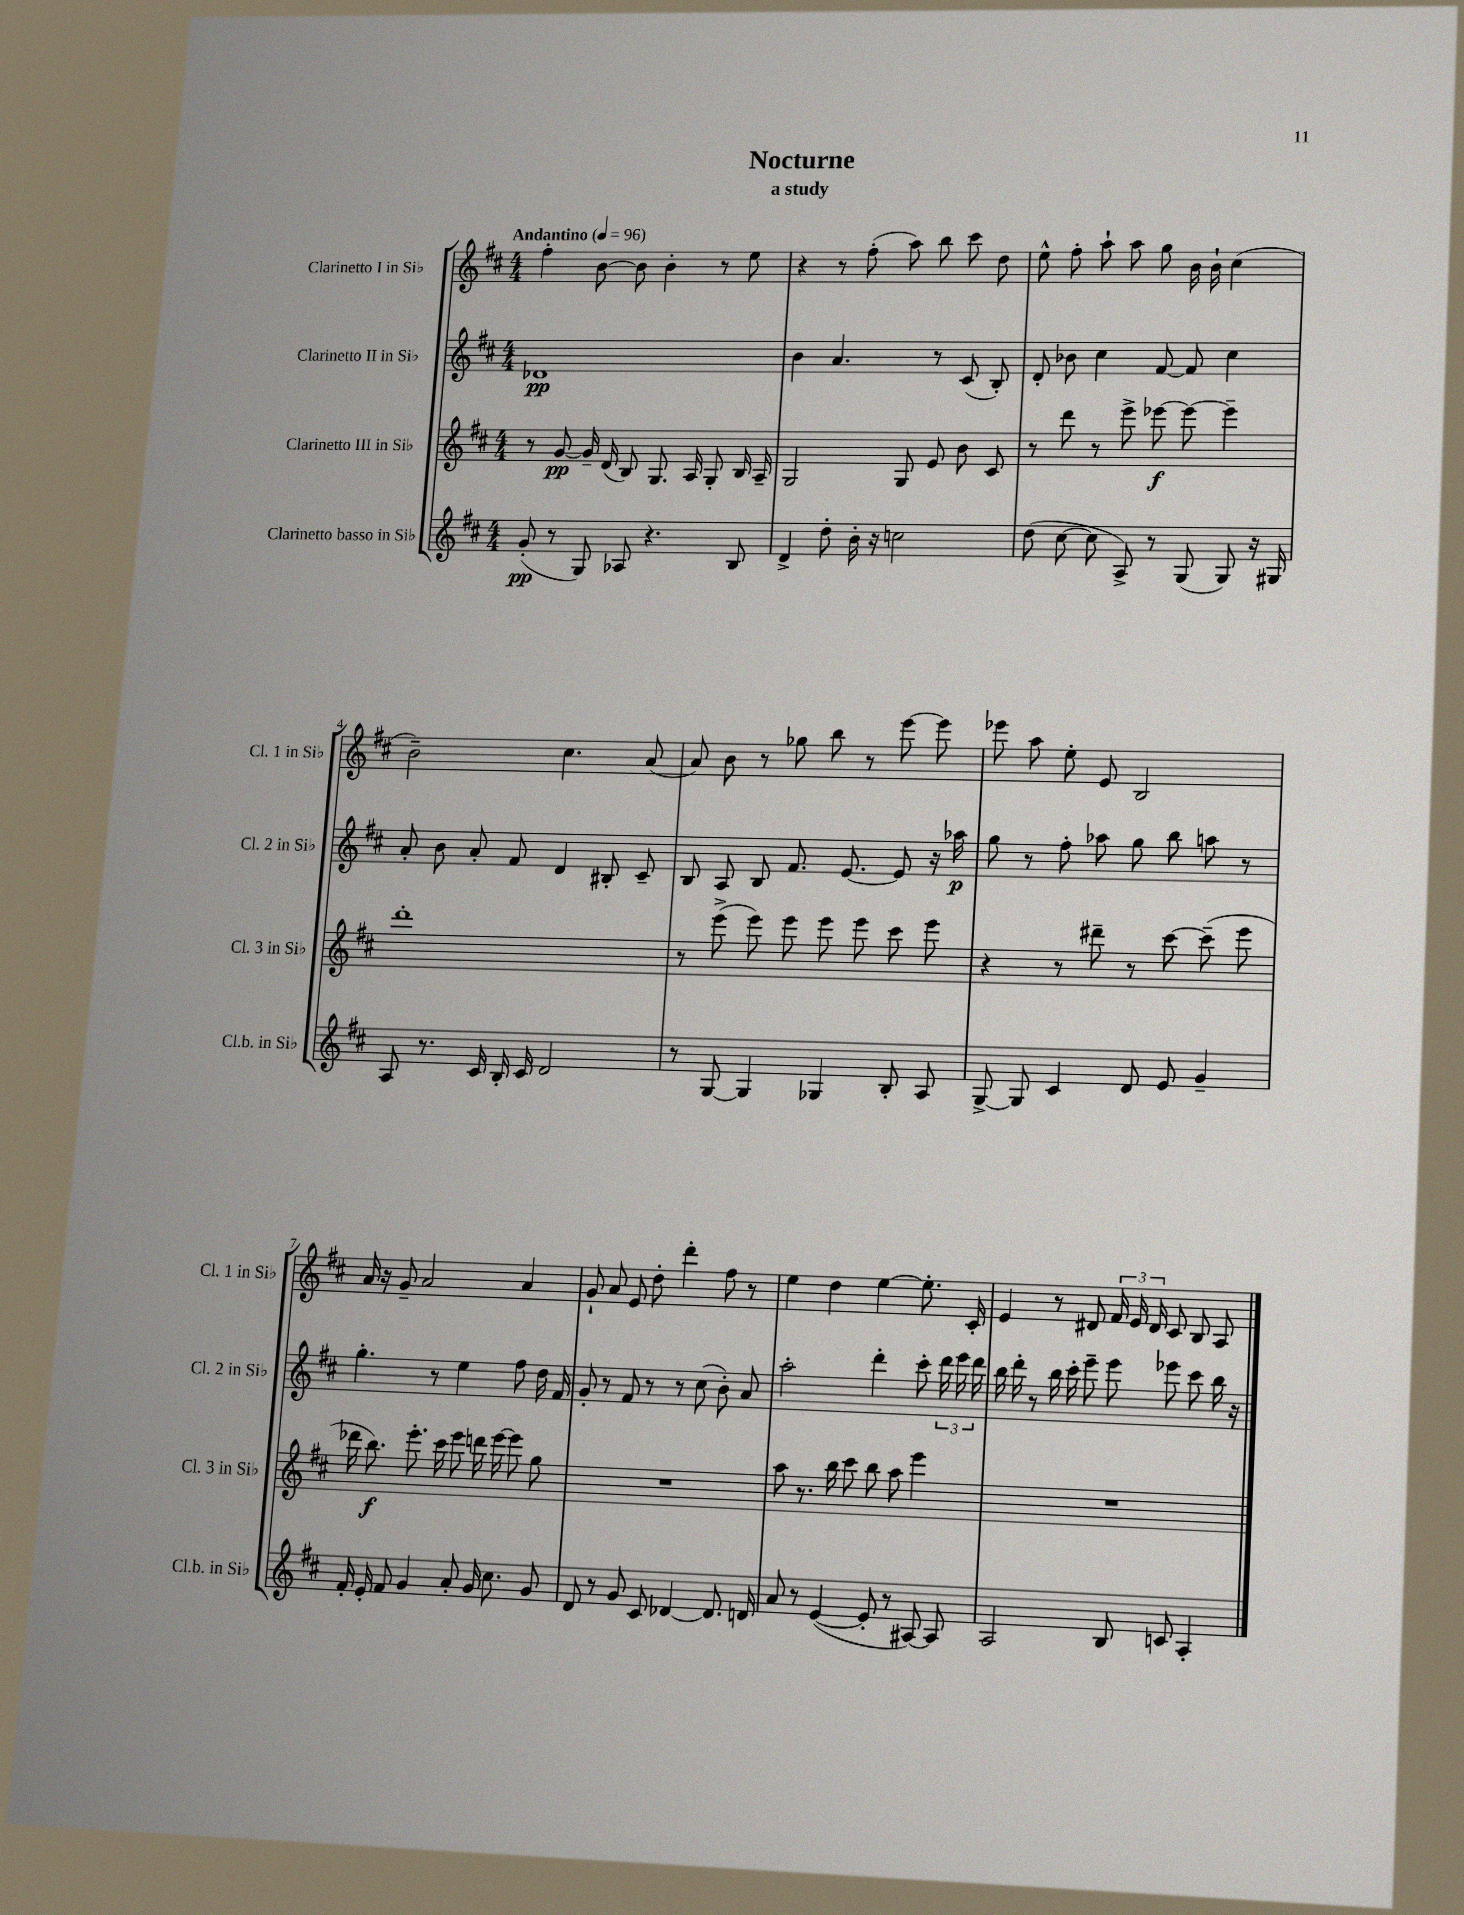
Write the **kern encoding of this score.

**kern	**kern	**kern	**kern
*staff4	*staff3	*staff2	*staff1
*clefG2	*clefG2	*clefG2	*clefG2
*k[f#c#]	*k[f#c#]	*k[f#c#]	*k[f#c#]
*M4/4	*M4/4	*M4/4	*M4/4
*MM96	*MM96	*MM96	*MM96
(8g'	8r	1d-	4ff#'
8r	[8g	.	.
8G)	16g~]	.	[8b
.	(16d	.	.
8A-	8B)	.	8b]
4.r	8.G	.	4b'
.	16A	.	.
.	8G'	.	8r
8B	16B	.	8ee
.	16A~	.	.
=	=	=	=
4d^	2G	4b	4r
8dd'	.	4.a	8r
16b'	.	.	(8ff#'
16r	.	.	.
2cc	8G	.	8aa)
.	8e	8r	8bb
.	8b	(8c#	8ccc#
.	8c#	8B')	8dd
=	=	=	=
(8dd	8r	8d'	8ee^^
[8cc#	8ddd	8b-	8ff#'
8cc#]	8r	4cc#	8aa`
8A^)	8eee^	.	8aa
8r	[8eee-	[8f#	8gg
(8G	8eee-_	8f#]	16b
.	.	.	16b`
8G)	4eee-~]	4cc#	(4cc#
16r	.	.	.
16G#	.	.	.
=	=	=	=
8A	1ddd'	8a'	2b~)
8.r	.	8b	.
.	.	8a'	.
16c#	.	.	.
16B'	.	8f#	.
16c#	.	.	.
2d	.	4d	4.cc#
.	.	8B#'	.
.	.	8c#~	(8a
=	=	=	=
8r	8r	8B	8a)
[8G	(8eee^	8A	8b
4G]	8eee)	8B	8r
.	8eee	8.f#	8gg-
4G-	8eee	.	8bb
.	.	[8.e	.
.	8eee	.	8r
8B'	8ccc#	8e]	[8eee
8A	8eee	16r	8eee]
.	.	16aa-	.
=	=	=	=
[8G^	4r	8gg	8eee-
8G]	.	8r	8aa
4c#	8r	8ff#'	8ee'
.	8ddd#~	8aa-	8e
8d	8r	8gg	2B
8e	[8ccc#	8bb	.
4g~	(8ccc#~]	8aa	.
.	8eee	8r	.
=	=	=	=
16f#'	16ddd-	4.gg'	16a
16e'	8.bb)	.	16r
8f#	.	.	8g~
4g	8.eee'	.	2a
.	.	8r	.
.	16ccc#	.	.
8a'	8eee	4ee	.
16g	16ddd	.	.
8.cc#	[16eee	.	.
.	8eee]	8ff#	4a
8g	8gg	16dd	.
.	.	16f#	.
=	=	=	=
8d	1r	8g'	8g`
8r	.	8r	8a
8g	.	8f#	8e
8c#	.	8r	8dd'
[4d-	.	8r	4ddd'
.	.	(8cc#	.
8.d-]	.	8b')	8ff#
.	.	8a	8r
16d	.	.	.
=	=	=	=
8a	8aa	2aa'	4ee
8r	8.r	.	.
([4e	.	.	4dd
.	16bb	.	.
.	8ccc#	.	.
8e']	8bb	4ddd'	[4ee
8r	8aa	.	.
[8A#)	4eee	8ccc#'	8.ee']
8A#]	.	24ddd	.
.	.	24eee	.
.	.	.	16c#'
.	.	24ddd	.
=	=	=	=
2A	1r	16bb	4e
.	.	16ddd'	.
.	.	8r	.
.	.	16bb	8r
.	.	16ccc#'	.
.	.	8eee~	8d#
8B	.	8eee	24f#
.	.	.	24e
.	.	.	24d#
8c	.	8eee-	8c#
4A'	.	8ccc#	8B
.	.	16bb	8A
.	.	16r	.
==	==	==	==
*-	*-	*-	*-
